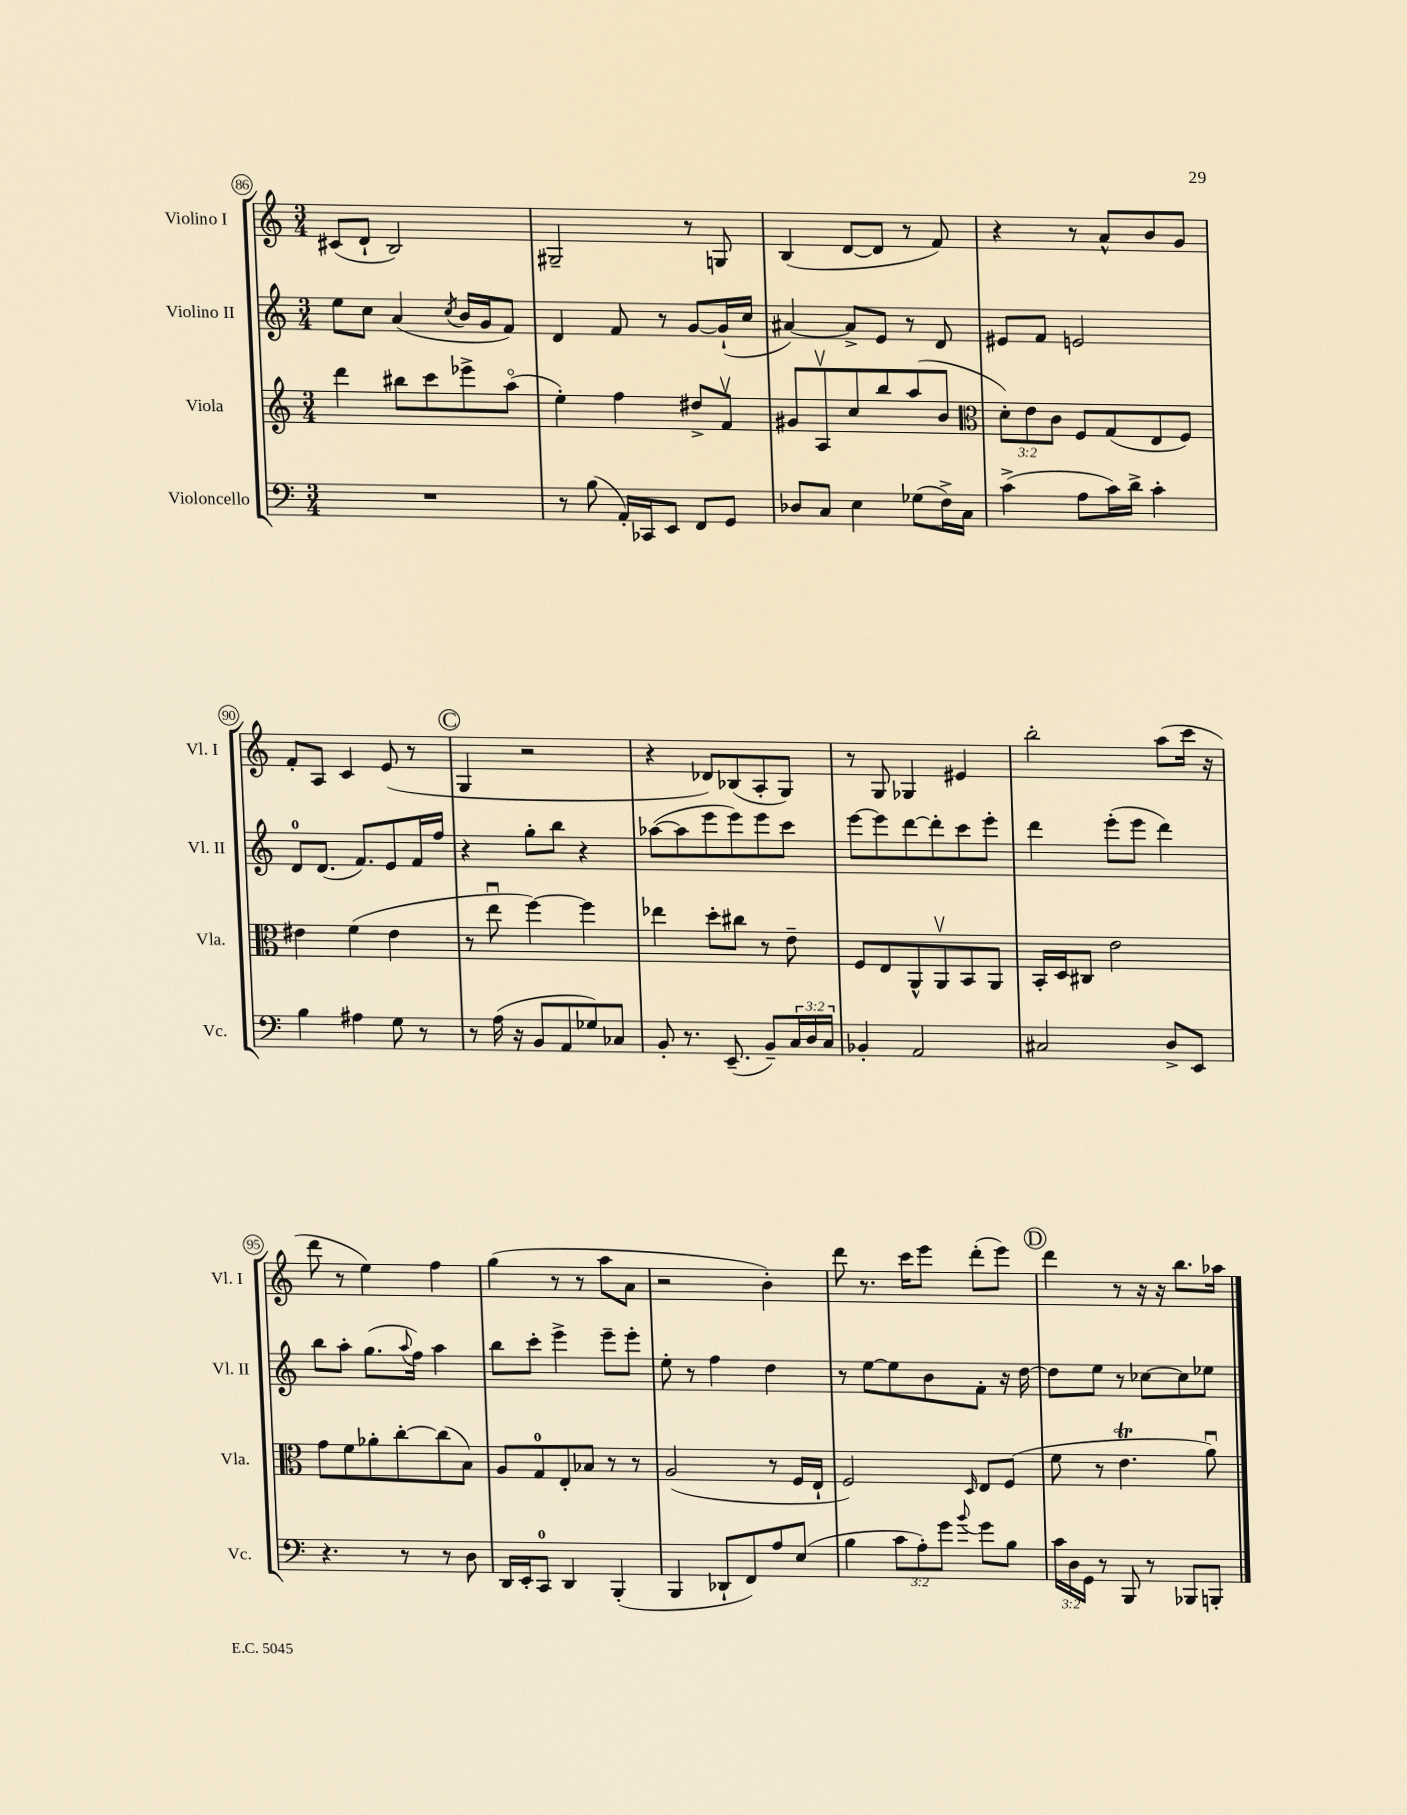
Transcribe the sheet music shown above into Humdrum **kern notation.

**kern	**kern	**kern	**kern
*part4	*part3	*part2	*part1
*staff4	*staff3	*staff2	*staff1
*I"Violoncello	*I"Viola	*I"Violino II	*I"Violino I
*I'Vc.	*I'Vla.	*I'Vl. II	*I'Vl. I
*clefF4	*clefG2	*clefG2	*clefG2
*k[]	*k[]	*k[]	*k[]
*M3/4	*M3/4	*M3/4	*M3/4
=86	=86	=86	=86
2.r	4ddd\	8ee\L	(8c#X/L
.	.	8cc\J	8d`/J
.	8bb#X\L	(4a/	2B/)
.	8ccc\	.	.
.	.	8qcc/	.
.	8eee-X^\	16b/LL	.
.	.	16g/J	.
.	(8aa\J	8f/J)	.
=87	=87	=87	=87
8r	4ee'\)	4d/	2G#X~/
(8B\	.	.	.
16AA'/LL)	4ff\	8f/	.
16CC-X/J	.	.	.
8EE/J	.	8r	.
8FF/L	8dd#X^/L	[8g/L	8r
8GG/J	8fv/J	(16g`/L]	8Gn/
.	.	16cc/JJ	.
=88	=88	=88	=88
8D-X/L	8g#X/L	[4a#X/)	(4B/
8C/J	8Av/	.	.
4E\	8cc/	8a#^/L]	[8d/L
.	8bb/	8e/J	8d/J]
(8G-X\L	(8aa/	8r	8r
16F^\L)	8b/J	8d/	8f/)
16C\JJ	.	.	.
=89	=89	=89	=89
*	*clefC3	*	*
(4c^\	12d'\L)	8e#X/L	4r
.	12e\	.	.
.	.	8f/J	.
.	12c\J	.	.
8A\L	8F/L	2en/	8r
16c\L)	(8G/	.	8a^^/L
16d^\JJ	.	.	.
4c'\	8E/	.	8b/
.	8F/J)	.	8g/J
!!LO:LB:g=z
=90	=90	=90	=90
4B\	4e#X\	8d/L	8f'/L
.	.	(8.d/J	8A/J
4A#X\	(4f\	.	4c/
.	.	8.f/L)	.
8G\	4e#\	8e/	(8e/
8r	.	16f/L	8r
.	.	16ff/JJ	.
!!LO:REH:place=s1:t=C
=91	=91	=91	=91
8r	8r	4r	4G/
(16A\	8eeu\	.	.
16r	.	.	.
8BB/L	[4ff\)	8gg'\L	2r
8AA/	.	8bb\J	.
8G-X/)	4ff\]	4r	.
8C-X/J	.	.	.
=92	=92	=92	=92
8BB'/	4ee-X\	([8aa-X\L	4r
8.r	.	8aa-\]	.
.	8dd'\L	8eee\	8d-X/L)
(8.EE~/	.	.	.
.	8cc#X\J	8eee\)	(8B-X/
8BB~/L)	8r	8eee\	8A'/
24C/L	8e~\	8ccc\J	8G/J)
24D/	.	.	.
24C/JJ	.	.	.
=93	=93	=93	=93
4BB-X'/	8F/L	[8eee\L	8r
.	8E/	8eee\]	8G/
2AA/	8AA^^/	[8ddd\	4G-X/
.	8AAv/	8ddd'\]	.
.	8BB/	8ccc\	4e#X/
.	8AA/J	8eee'\J	.
=94	=94	=94	=94
2C#X/	16BB'/LL	4ddd\	2bb'\
.	16D/J	.	.
.	8C#X/J	.	.
.	2e\	(8eee'\L	.
.	.	8eee\J	.
8D^/L	.	4ddd\)	(8aa\L
8EE/J	.	.	16ccc\Jk
.	.	.	16r
!!LO:LB:g=z
=95	=95	=95	=95
4.r	8g\L	8bb\L	8ddd\
.	8f\	8aa'\J	8r
.	8a-X'\	(8.gg\L	4ee\)
8r	[8cc'\	.	.
.	.	8qqaa/	.
.	.	16ff\Jk)	.
8r	(8cc\]	4aa\	4ff\
8D\	8B\J)	.	.
=96	=96	=96	=96
16DD/LL	8A/L	8bb\L	(4gg\
16EE'/J	.	.	.
8CC/J	8G/	8ccc'\J	.
4DD/	8E'/	4eee^\	8r
.	8B-X/J	.	8r
(4BBB'/	8r	8eee~\L	8aa\L
.	8r	8eee'\J	8a\J
=97	=97	=97	=97
4BBB/	(2A/	8ee'\	2r
.	.	8r	.
8DD-X`/L	.	4ff\	.
8FF/)	.	.	.
8A/	8r	4dd\	4b'\)
(8E/J	16F/LL	.	.
.	16E`/JJ	.	.
=98	=98	=98	=98
4B\	2F/)	8r	8ddd\
.	.	[8ee\L	8.r
12c\L	.	8ee\]	.
.	.	.	16ccc\KL
12A'\)	.	.	.
.	.	8b\	8eee\J
12g\J	.	.	.
8qqb/	16qqD/	.	.
8g\L	8E/L	8f'\J	(8ddd'\L
8B\J	(8F/J	16r	8eee\J)
.	.	[16dd\	.
!!LO:REH:place=s1:t=D
=99	=99	=99	=99
24c\LL	8f\	8dd\L]	4ddd\
24D\	.	.	.
24GG\JJ	.	.	.
8r	8r	8ee\J	.
8BBB/	4.et\	8r	8r
8r	.	[8cc-X\L	16r
.	.	.	16r
8BBB-X/L	.	8cc-\]	8.bb\L
8BBBn'/J	8au\)	8ee-X\J	.
.	.	.	16aa-X\Jk
==	==	==	==
*-	*-	*-	*-
